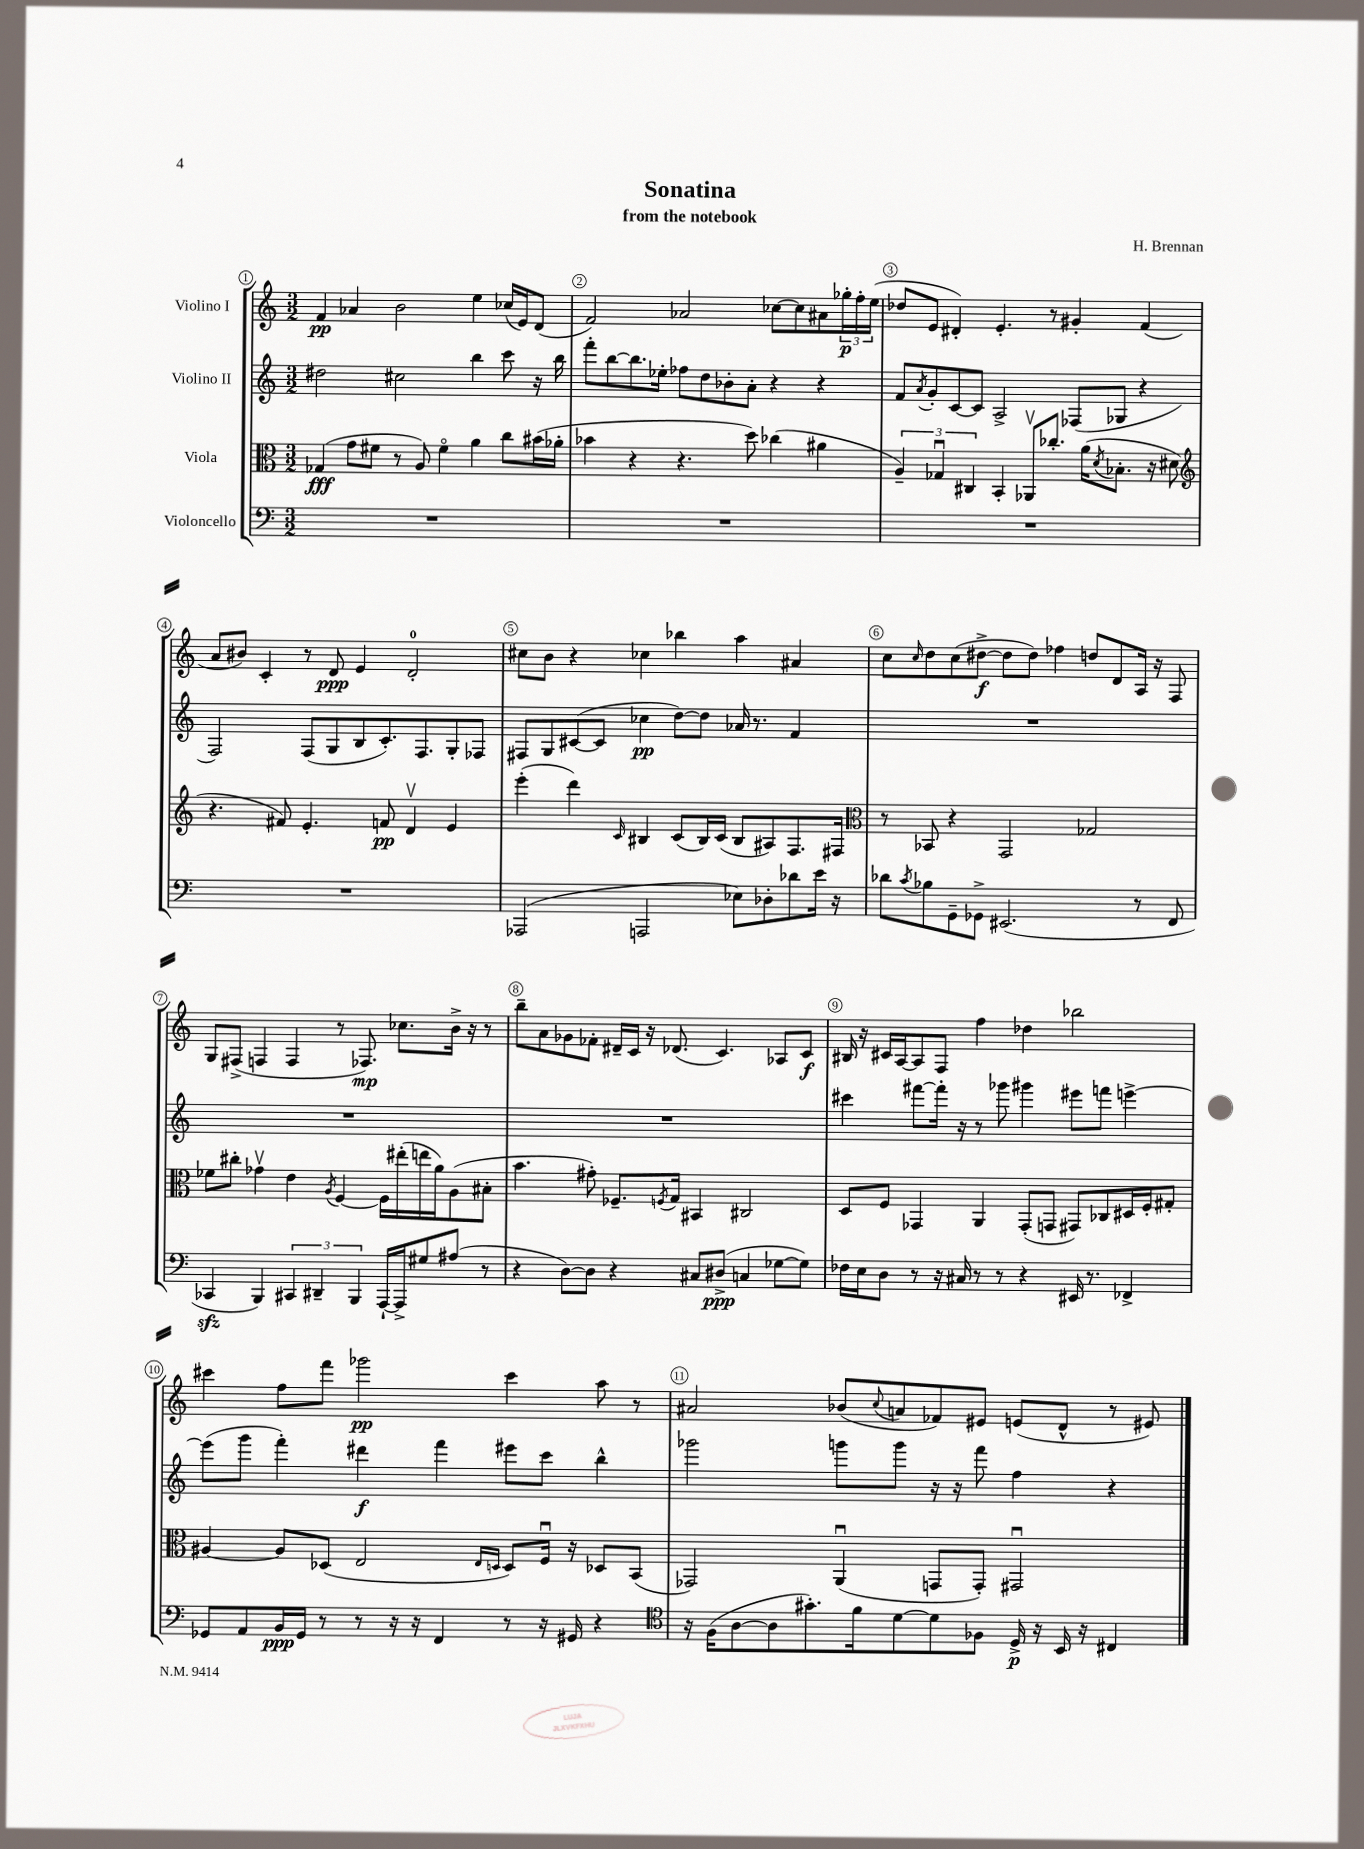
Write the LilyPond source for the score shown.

\header { title = "Sonatina" composer = "H. Brennan" subtitle = "from the notebook" }
<<
\new StaffGroup <<
\new Staff = "s0" \with { instrumentName = "Violino I" } {
    \clef treble \key c \major \numericTimeSignature \time 3/2
    f'4\pp aes'4 b'2 e''4 ces''16( e'16) d'8( |
    f'2) aes'2 ces''8~ ces''8 ais'8 \tuplet 3/2 { ges''16-.\p f''16-. e''16( } |
    des''8 e'8 dis'4-.) e'4.-. r8 gis'4-. f'4( |
    a'8 bis'8) c'4-. r8 d'8\ppp e'4 d'2-0-. |
    cis''8 b'8 r4 ces''4 bes''4 a''4 ais'4 |
    c''8 \grace { c''16 } d''8 c''8( dis''8~->\f dis''8 dis''8) fes''4 d''8 d'8 a16 r16 f8 |
    g8 fis8->( f4 f4 r8 fes8.\mp) ces''8. b'16-> r16 r8 |
    b''8-- a'8 ges'8 fes'8-. dis'16-- c'16 r16 des'8.( c'4.) aes8 c'8\f |
    bis16 r16 cis'16 a16~ a8 f8 f''4 des''4 bes''2 |
    cis'''4 f''8 f'''8 ges'''2\pp cis'''4 a''8 r8 |
    ais'2 bes'8( \appoggiatura { c''8 } a'8 fes'8) eis'8 e'8( d'8-^ r8 eis'8) \bar "|." |
}
\new Staff = "s1" \with { instrumentName = "Violino II" } {
    \clef treble \key c \major \numericTimeSignature \time 3/2
    dis''2 cis''2 b''4 c'''8 r16 b''16 |
    f'''8-. b''8~ b''8. ees''16-. fes''8 d''8 bes'8-. a'8-. r4 r4 |
    f'8 \acciaccatura { a'8 } g'8-. c'8~ c'8 a2-> fes8( ges8 r4 |
    f2) f8( g8 b8 c'8.-.) f8. g8-. fes8 |
    fis8 g8 cis'8~( cis'8 ces''4\pp d''8~) d''8 aes'16 r8. f'4 |
    R1. |
    R1. |
    R1. |
    cis'''4 fis'''8~ fis'''16-. r16 r8 ges'''8 gis'''4 eis'''8 f'''8 e'''4~-> |
    e'''8( g'''8 f'''4-.) dis'''4\f f'''4 eis'''8 c'''8 b''4-^ |
    ges'''2 g'''8 g'''8 r16 r16 f'''8 f''4 r4 \bar "|." |
}
\new Staff = "s2" \with { instrumentName = "Viola" } {
    \clef alto \key c \major \numericTimeSignature \time 3/2
    ges4\fff( g'8 fis'8 r8 a8) fis'4\flageolet a'4 c''8 bis'16( aes'16-. |
    bes'4 r4 r4. d''8) ces''4( ais'4 |
    \tuplet 3/2 { a4--) ges4\downbow cis4 } b,4-. aes,8\upbow ces''8.-. a'16( \acciaccatura { d'8 } bes8.-. r16 dis'8 |
    \clef treble r4. fis'8) e'4.-. f'8\pp d'4\upbow e'4 |
    e'''4-.( d'''4) \grace { c'16 } bis4 c'8( bis16) c'16( bis8 ais8) f8. fis16 |
    \clef alto r8 bes,8 r4 g,2 ges2 |
    fes'8 cis''8-. ges'4\upbow e'4 \acciaccatura { a8 } f4~ f16 eis''16-.( e''16 a'16) a8( bis8-. |
    b'4. gis'8-.) fes8.-- \acciaccatura { f8 } g16 bis,4 cis2 |
    d8 f8 ges,4 a,4 ges,8-.( g,8 gis,8) ces8 dis16 f16-. gis8-. |
    ais4~ ais8 des8( e2 \grace { e16 d16 } d8) f16\downbow r16 des8 b,8( |
    ges,2) a,4\downbow( g,8 g,8-.) gis,2\downbow \bar "|." |
}
\new Staff = "s3" \with { instrumentName = "Violoncello" } {
    \clef bass \key c \major \numericTimeSignature \time 3/2
    R1. |
    R1. |
    R1. |
    R1. |
    aes,,2( a,,2 ees8) des8-. des'8 e'16 r16 |
    des'8 \acciaccatura { c'8 } bes8 g,8-- ges,8-> eis,2.( r8 f,8 |
    ces,4\sfz b,,4) \tuplet 3/2 { cis,4 dis,4-- b,,4 } a,,16~-! a,,16-> gis8 ais8( r8 |
    r4 d8~) d8 r4 cis8 dis8->\ppp( c4 ges8~ ges8) |
    fes16 e16 d8 r8 r16 cis16 r8 r8 r4 eis,16 r8. fes,4-> |
    ges,8 a,8 b,16\ppp ges,16 r8 r8 r16 r16 f,4 r8 r16 gis,16 r4 |
    \clef tenor r16 f16( a8~ a8 gis'8.-.) f'16 d'8~ d'8 fes8 d16->\p r16 b,16 r16 cis4 \bar "|." |
}
>>
>>
\layout { \context { \Score \override BarNumber.break-visibility = ##(#f #t #t) barNumberVisibility = #all-bar-numbers-visible \override BarNumber.stencil = #(make-stencil-circler 0.1 0.3 ly:text-interface::print) } }
